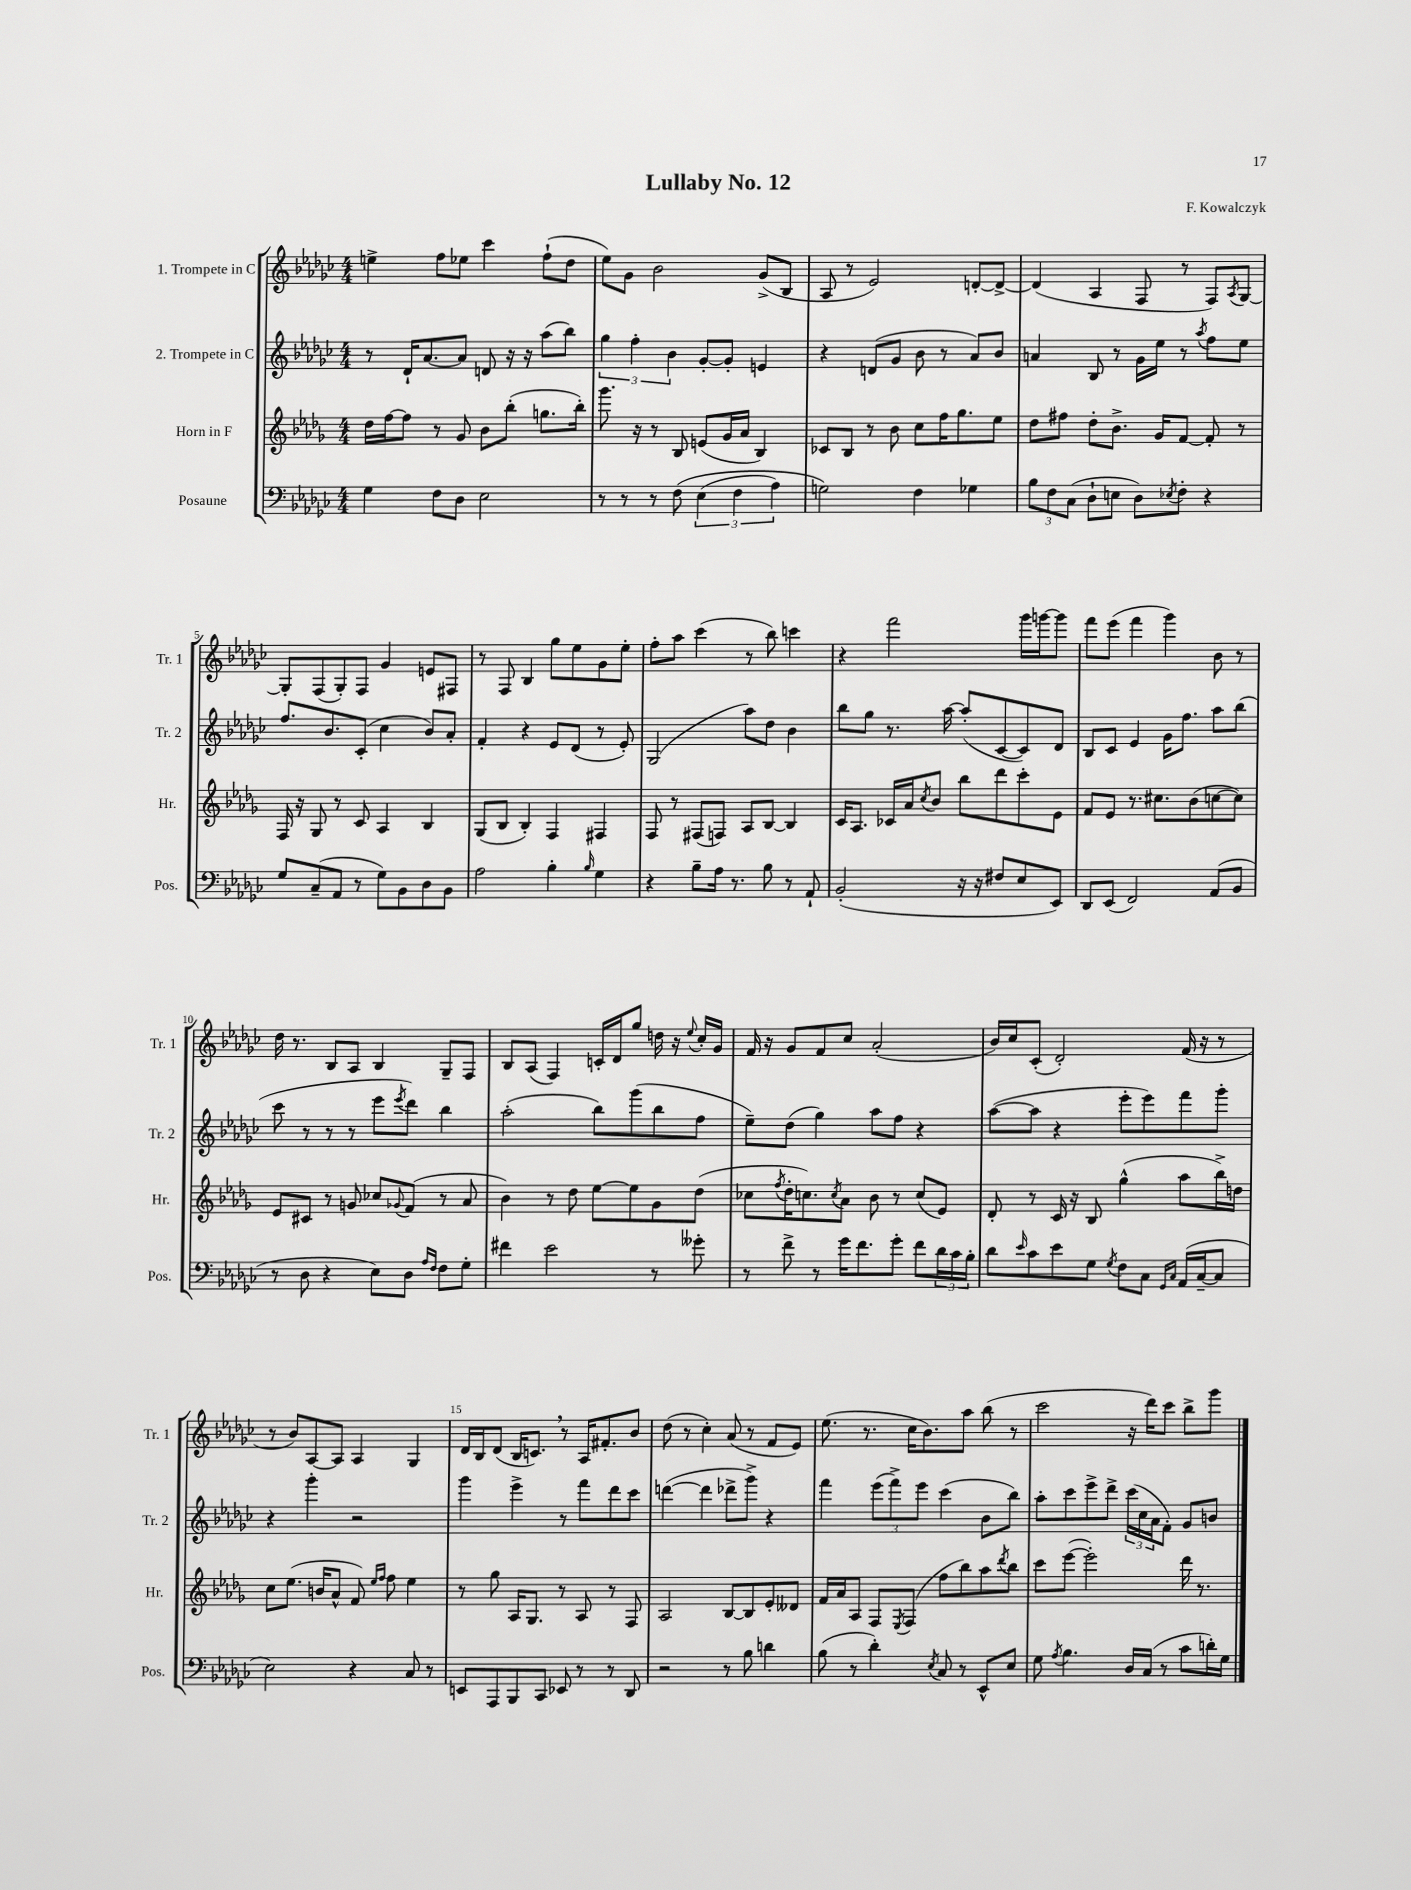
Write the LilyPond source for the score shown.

\header { title = "Lullaby No. 12" composer = "F. Kowalczyk" }
<<
\new StaffGroup <<
\new Staff = "s0" \with { instrumentName = "1. Trompete in C" shortInstrumentName = "Tr. 1" } {
    \clef treble \key ges \major \numericTimeSignature \time 4/4
    e''4-> f''8 ees''8 ces'''4 f''8-!( des''8 |
    ees''8) ges'8 bes'2 ges'8->( bes8 |
    aes8 r8 ees'2) d'8~-. d'8~-> |
    d'4( aes4 f8 r8 f8) \acciaccatura { aes8 } ges8~ |
    ges8-. f8( ges8-.) f8 ges'4 e'8 fis8 |
    r8 f8 bes4 ges''8 ees''8 ges'8 ees''8-. |
    f''8-. aes''8 ces'''4( r8 bes''8) c'''4 |
    r4 f'''2 ges'''16 g'''16~ g'''8 |
    f'''8 ees'''8( f'''4 ges'''4) bes'8 r8 |
    des''16 r8. bes8 aes8 bes4 ges8-- f8 |
    bes8 aes8( f4) c'16-. des'16 ges''8 d''16 r16 \appoggiatura { ees''8 } ces''16-. ges'16 |
    f'16 r16 ges'8 f'8 ces''8 aes'2-.( |
    bes'16) ces''16 ces'8-.( des'2-.) f'16( r16 r8 |
    r8 bes'8) aes8~ aes8 aes4 ges4 |
    des'16 bes16 des'8( bes16 c'8.) \breathe r8 aes16 fis'8.-. bes'8 |
    des''8( r8 ces''4-.) aes'8( r8 f'8 ees'8) |
    ees''8.( r8. ces''16 bes'8.) aes''8 bes''8( r8 |
    ces'''2 r16 des'''16) ces'''8 bes''8-> ges'''8 \bar "|." |
}
\new Staff = "s1" \with { instrumentName = "2. Trompete in C" shortInstrumentName = "Tr. 2" } {
    \clef treble \key ges \major \numericTimeSignature \time 4/4
    r8 des'16-! aes'8.~ aes'8 d'8 r16 r16 aes''8( bes''8) |
    \tuplet 3/2 { ges''4 f''4-. bes'4 } ges'8~-. ges'8-. e'4 |
    r4 d'8( ges'8 bes'8 r8 aes'8) bes'8 |
    a'4 bes8 r8 ges'16 ees''16 r8 \acciaccatura { aes''8 } f''8 ees''8 |
    f''8. bes'8. ces'8-.( ces''4 bes'8) aes'8-. |
    f'4-. r4 ees'8 des'8( r8 ees'8-.) |
    ges2( aes''8) des''8 bes'4 |
    bes''8 ges''8 r8. aes''16~ aes''8-.( ces'8~ ces'8) des'8 |
    bes8 ces'8 ees'4 ges'16 f''8. aes''8 bes''8( |
    ces'''8 r8 r8 r8 ees'''8 \acciaccatura { ees'''8 } des'''8) bes''4 |
    aes''2-.( bes''8) ges'''8( bes''8 f''8 |
    ees''8--) des''8( ges''4) aes''8 f''8 r4 |
    aes''8~( aes''8 r4 ees'''8-. ees'''8) f'''8 ges'''8-. |
    r4 ges'''4-. r2 |
    ges'''4 ees'''4-> r8 f'''8 des'''8 ces'''8 |
    d'''4~( d'''4 des'''8-> ges'''8->) r4 |
    f'''4 \tuplet 3/2 { ees'''8( f'''8->) ees'''8 } ces'''4( bes'8 bes''8) |
    aes''8-. ces'''8 ees'''8-> des'''8-> \tuplet 3/2 { ces'''16( ces''16 aes'16 } f'8-.) ges'8 b'8 \bar "|." |
}
\new Staff = "s2" \with { instrumentName = "Horn in F" shortInstrumentName = "Hr." } {
    \clef treble \key des \major \numericTimeSignature \time 4/4
    des''16 f''16~ f''8 r8 ges'8 bes'8 bes''8-.( g''8. bes''16-.) |
    ges'''8. r16 r8 bes8 e'8( ges'16 aes'16 bes4) |
    ces'8 bes8 r8 bes'8 c''8 f''16 ges''8. ees''8 |
    des''8 fis''8 des''8-. bes'8.-> ges'16 f'8~ f'8-. r8 |
    f16 r16 ges8 r8 c'8 aes4 bes4 |
    ges8( bes8 bes4-.) f4 fis4 |
    f8 r8 fis8( f8) aes8 bes8~ bes4 |
    c'16 aes8. ces'16 aes'16 \acciaccatura { c''8 } bes'8 bes''8 des'''8 c'''8-. ees'8 |
    f'8 ees'8 r8. cis''8. bes'8( c''8~ c''8) |
    ees'8 cis'8 r8 g'8 ces''8 \appoggiatura { ges'8 } f'8( r8 aes'8 |
    bes'4) r8 des''8 ees''8~ ees''8 ges'8 des''8( |
    ces''8 \acciaccatura { f''8 } des''16-. c''8.) \acciaccatura { c''8 } aes'8 bes'8 r8 c''8( ees'8) |
    des'8-. r8 c'16 r16 bes8 ges''4-^( aes''8 bes''16->) d''16 |
    c''8 ees''8.( b'16 aes'8-^ f'8) \grace { ees''16 f''16 } f''8 ees''4 |
    r8 ges''8 aes16 ges8. r8 aes8 r8 f8 |
    aes2 bes8~ bes8 ees'8-. deses'8 |
    f'16 aes'16 aes8 f8 \acciaccatura { ees8 } f8( f''8 bes''8) aes''8 \acciaccatura { des'''8 } bes''8 |
    c'''8 ees'''8~( ees'''2-.) des'''16 r8. \bar "|." |
}
\new Staff = "s3" \with { instrumentName = "Posaune" shortInstrumentName = "Pos." } {
    \clef bass \key ges \major \numericTimeSignature \time 4/4
    ges4 f8 des8 ees2 |
    r8 r8 r8 f8\( \tuplet 3/2 { ees4( f4 aes4) } |
    g2\) f4 ges4 |
    \tuplet 3/2 { bes8 f8 ces8( } des8-! e8 des8) \acciaccatura { ees8 } f8-. r4 |
    ges8 ces8--( aes,8 r8 ges8) bes,8 des8 bes,8 |
    aes2 bes4-. \grace { bes16 } ges4 |
    r4 bes8-- aes16 r8. bes8 r8 aes,8-! |
    bes,2-.( r16 r16 fis8 ees8 ees,8) |
    des,8 ees,8( f,2) aes,8( bes,8 |
    r8 des8 r4 ees8) des8 \grace { aes16 f16 } f8 ges8-. |
    fis'4 ees'2 r8 geses'8-. |
    r8 f'8-> r8 ges'16 f'8. ges'8-. f'8 \tuplet 3/2 { des'16 ces'16 bes16-. } |
    des'8 \grace { ees'16 } ces'8 ees'8 ges8 \acciaccatura { ges8 } f8 ces8 \grace { ges,16 ces16 } aes,16( ces16~-- ces8 |
    ees2) r4 ces8 r8 |
    e,8 aes,,8 bes,,8 ces,8 ees,8 r8 r8 des,8 |
    r2 r8 bes8 d'4 |
    bes8( r8 des'4-.) \acciaccatura { ees8 } ces8 r8 ees,8-^ ees8 |
    ges8 \acciaccatura { aes8 } bes4. des16 ces16( r8 ces'8 d'16-.) ges16 \bar "|." |
}
>>
>>
\layout { \context { \Score \override BarNumber.break-visibility = ##(#f #t #t) barNumberVisibility = #(every-nth-bar-number-visible 5) } }
